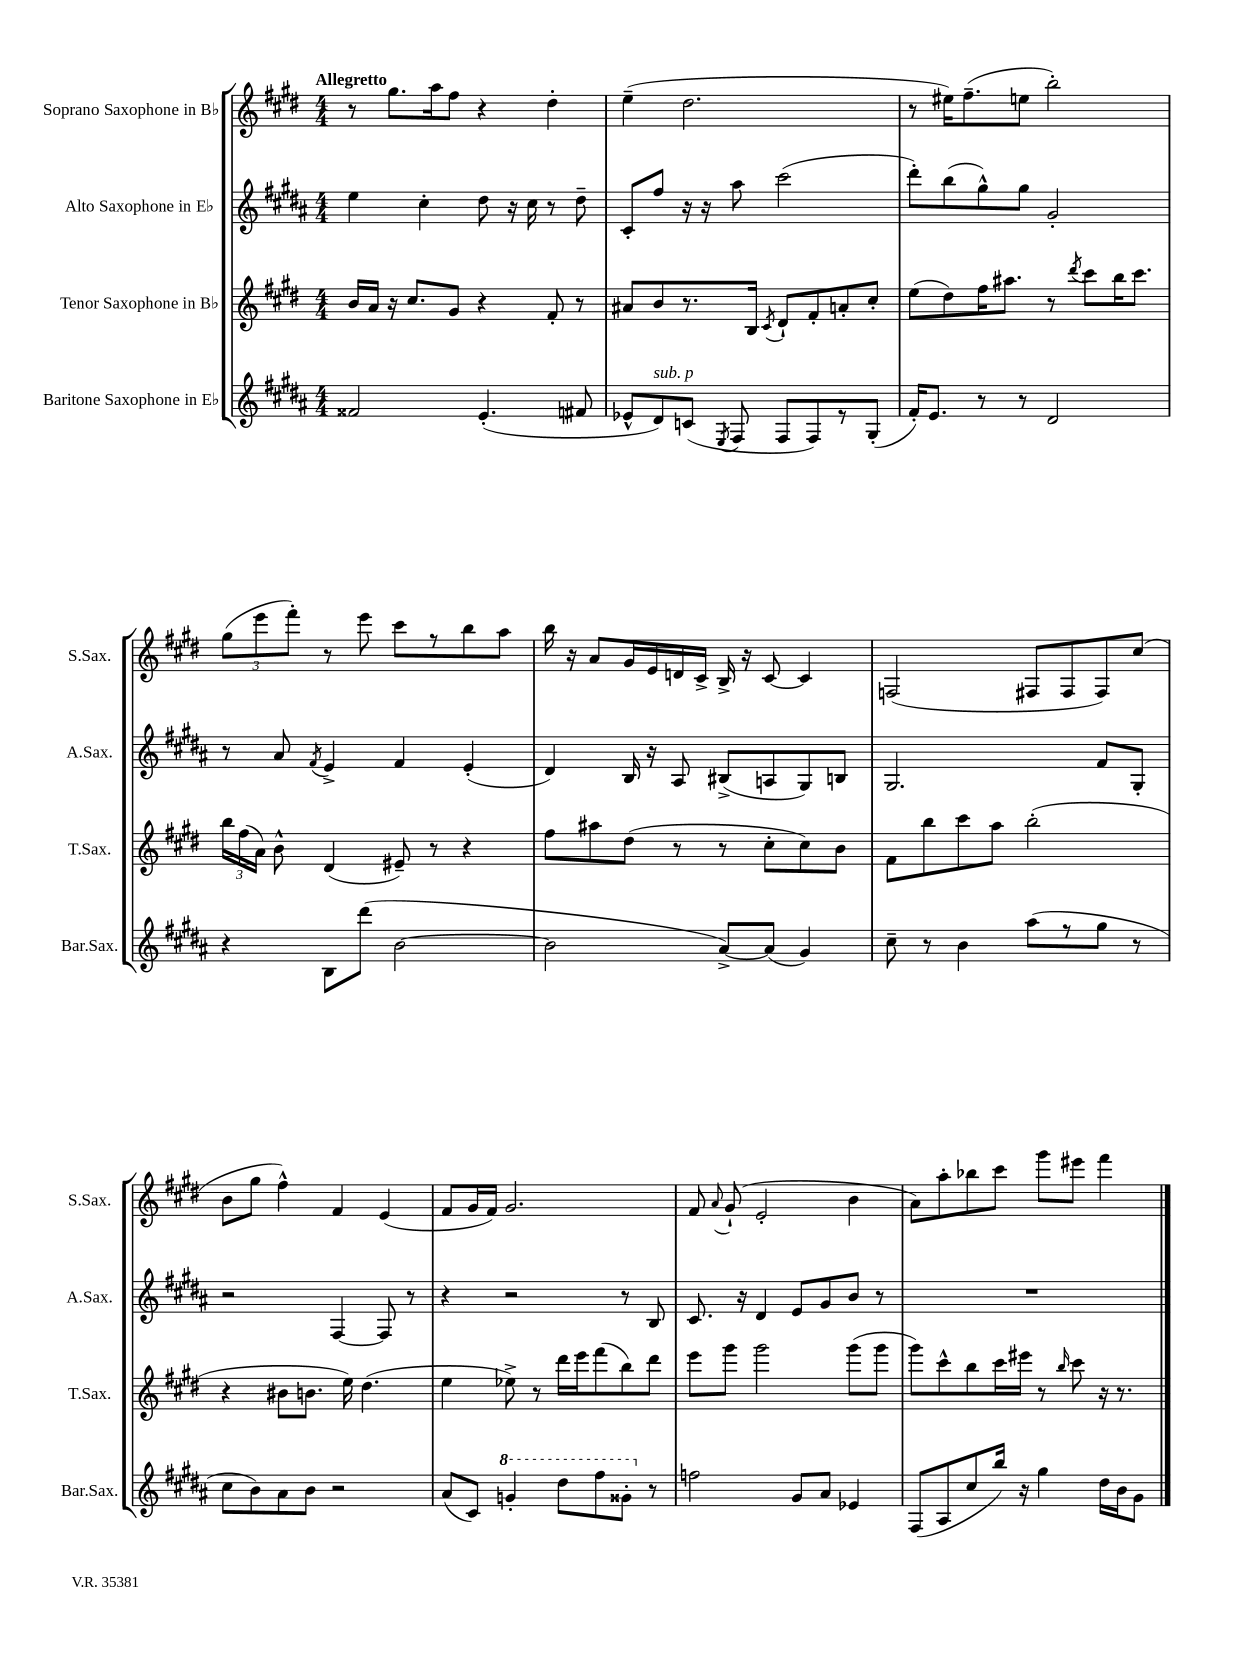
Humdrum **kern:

**kern	**kern	**kern	**kern
*part4	*part3	*part2	*part1
*staff4	*staff3	*staff2	*staff1
*I"Baritone Saxophone in E♭	*I"Tenor Saxophone in B♭	*I"Alto Saxophone in E♭	*I"Soprano Saxophone in B♭
*I'Bar.Sax.	*I'T.Sax.	*I'A.Sax.	*I'S.Sax.
*clefG2	*clefG2	*clefG2	*clefG2
*k[f#c#g#d#a#]	*k[f#c#g#d#]	*k[f#c#g#d#a#]	*k[f#c#g#d#]
*M4/4	*M4/4	*M4/4	*M4/4
=1	=1	=1	=1
!	!	!	!LO:TX:a:B:t=Allegretto
2f##X/	16b/LL	4ee\	8r
.	16a/JJ	.	.
.	16r	.	8.gg#\L
.	8.cc#/L	.	.
.	.	4cc#'\	.
.	.	.	16aa\k
.	8g#/J	.	8ff#\J
(4.e'/	4r	8dd#\	4r
.	.	16r	.
.	.	16cc#\	.
.	8f#'/	8r	4dd#'\
8f#X/	8r	8dd#~\	.
=2	=2	=2	=2
8e-X^^/L	8a#X/L	8c#'/L	(4ee~\
!LO:TX:a:i:t=sub. p	!	!	!
8d#/)	8b/	8ff#/J	.
(8cn/J	8.r	16r	2.dd#\
.	.	16r	.
8qE/	.	.	.
8F#/	.	8aa#\	.
.	16B/Jk	.	.
.	8qc#/	.	.
8F#/L	8d#`/L	(2ccc#\	.
8F#/)	8f#'/	.	.
8r	8an'/	.	.
(8G#'/J	8cc#'/J	.	.
=3	=3	=3	=3
16f#'/KL)	(8ee\L	8ddd#'\L)	8r
8.e/J	.	.	.
.	8dd#\)	(8bb\	16ee#X\KL)
.	.	.	(8.ff#~\
8r	16ff#\K	8gg#^^\)	.
.	8.aa#X\J	.	.
8r	.	8gg#\J	8een\J
2d#/	8r	2g#'/	2bb'\)
.	8qddd#/	.	.
.	8ccc#\L	.	.
.	16bb\K	.	.
.	8.ccc#\J	.	.
!!LO:LB:g=z
=4	=4	=4	=4
4r	24bb\LL	8r	(12gg#\L
.	(24ff#\	.	.
.	24a\JJ)	.	12eee\
.	8b^^\	8a#/	.
.	.	.	12fff#'\J)
.	.	8qf#/	.
8B\L	(4d#/	4e^/	8r
(8ddd#\J	.	.	8eee\
[2b\	8e#X~/)	4f#/	8ccc#\L
.	8r	.	8r
.	4r	(4e'/	8bb\
.	.	.	8aa\J
=5	=5	=5	=5
2b\]	8ff#\L	4d#/)	16bb\
.	.	.	16r
.	8aa#X\	.	8a/L
.	(8dd#\J	16B/	16g#/L
.	.	16r	16e/
.	8r	8A#/	16dn/
.	.	.	16c#^/JJ
[8a#^/L)	8r	(8B#X^/L	16B^/
.	.	.	16r
(8a#/J]	8cc#'\L	8An/	[8c#/
4g#/)	8cc#\)	8G#/)	4c#/]
.	8b\J	8Bn/J	.
=6	=6	=6	=6
8cc#~\	8f#\L	2.G#/	(2Fn/
8r	8bb\	.	.
4b\	8ccc#\	.	.
.	8aa\J	.	.
(8aa#\L	(2bb'\	.	8F#X/L
8r	.	.	8F#/
8gg#\J	.	8f#/L	8F#/)
8r	.	8G#'/J	(8cc#/J
!!LO:LB:g=z
=7	=7	=7	=7
8cc#\L	4r	2r	8b\L
8b\)	.	.	8gg#\J
8a#\	8b#X\L	.	4ff#^^\)
8b\J	8.bn\J	.	.
2r	.	[4F#/	4f#/
.	16ee\)	.	.
.	(4.dd#\	.	.
.	.	8F#/]	(4e/
.	.	8r	.
=8	=8	=8	=8
(8a#/L	4ee\	4r	8f#/L
8c#/J)	.	.	16g#/L
.	.	.	16f#/JJ)
*8va	*	*	*
4ggn'/	8ee-X^\)	2r	2.g#/
.	8r	.	.
8ddd#\L	16ddd#\LL	.	.
.	16eee\J	.	.
8fff#\	(8fff#\	.	.
8gg##X'\J	8bb\)	8r	.
*X8va	*	*	*
8r	8ddd#\J	8B/	.
=9	=9	=9	=9
2ffn\	8eee\L	8.c#/	8f#/
.	.	.	8qqa/
.	8ggg#\J	.	(8g#`/
.	.	16r	.
.	2ggg#\	4d#/	2e'/
8g#/L	.	8e/L	.
8a#/J	.	8g#/	.
4e-X/	(8ggg#\L	8b/J	4b\
.	8ggg#\J	8r	.
=10	=10	=10	=10
(8F#/L	8ggg#\L)	1r	8a\L)
8A#/	8ccc#^^\	.	8aa'\
8cc#/	8bb\	.	8bb-X\
16bb/Jk)	16ccc#\L	.	8ccc#\J
16r	16eee#X\JJ	.	.
4gg#\	8r	.	8ggg#\L
.	16qqbb/	.	.
.	8ccc#\	.	8eee#X\J
16dd#\LL	16r	.	4fff#\
16b\J	8.r	.	.
8g#\J	.	.	.
==	==	==	==
*-	*-	*-	*-
